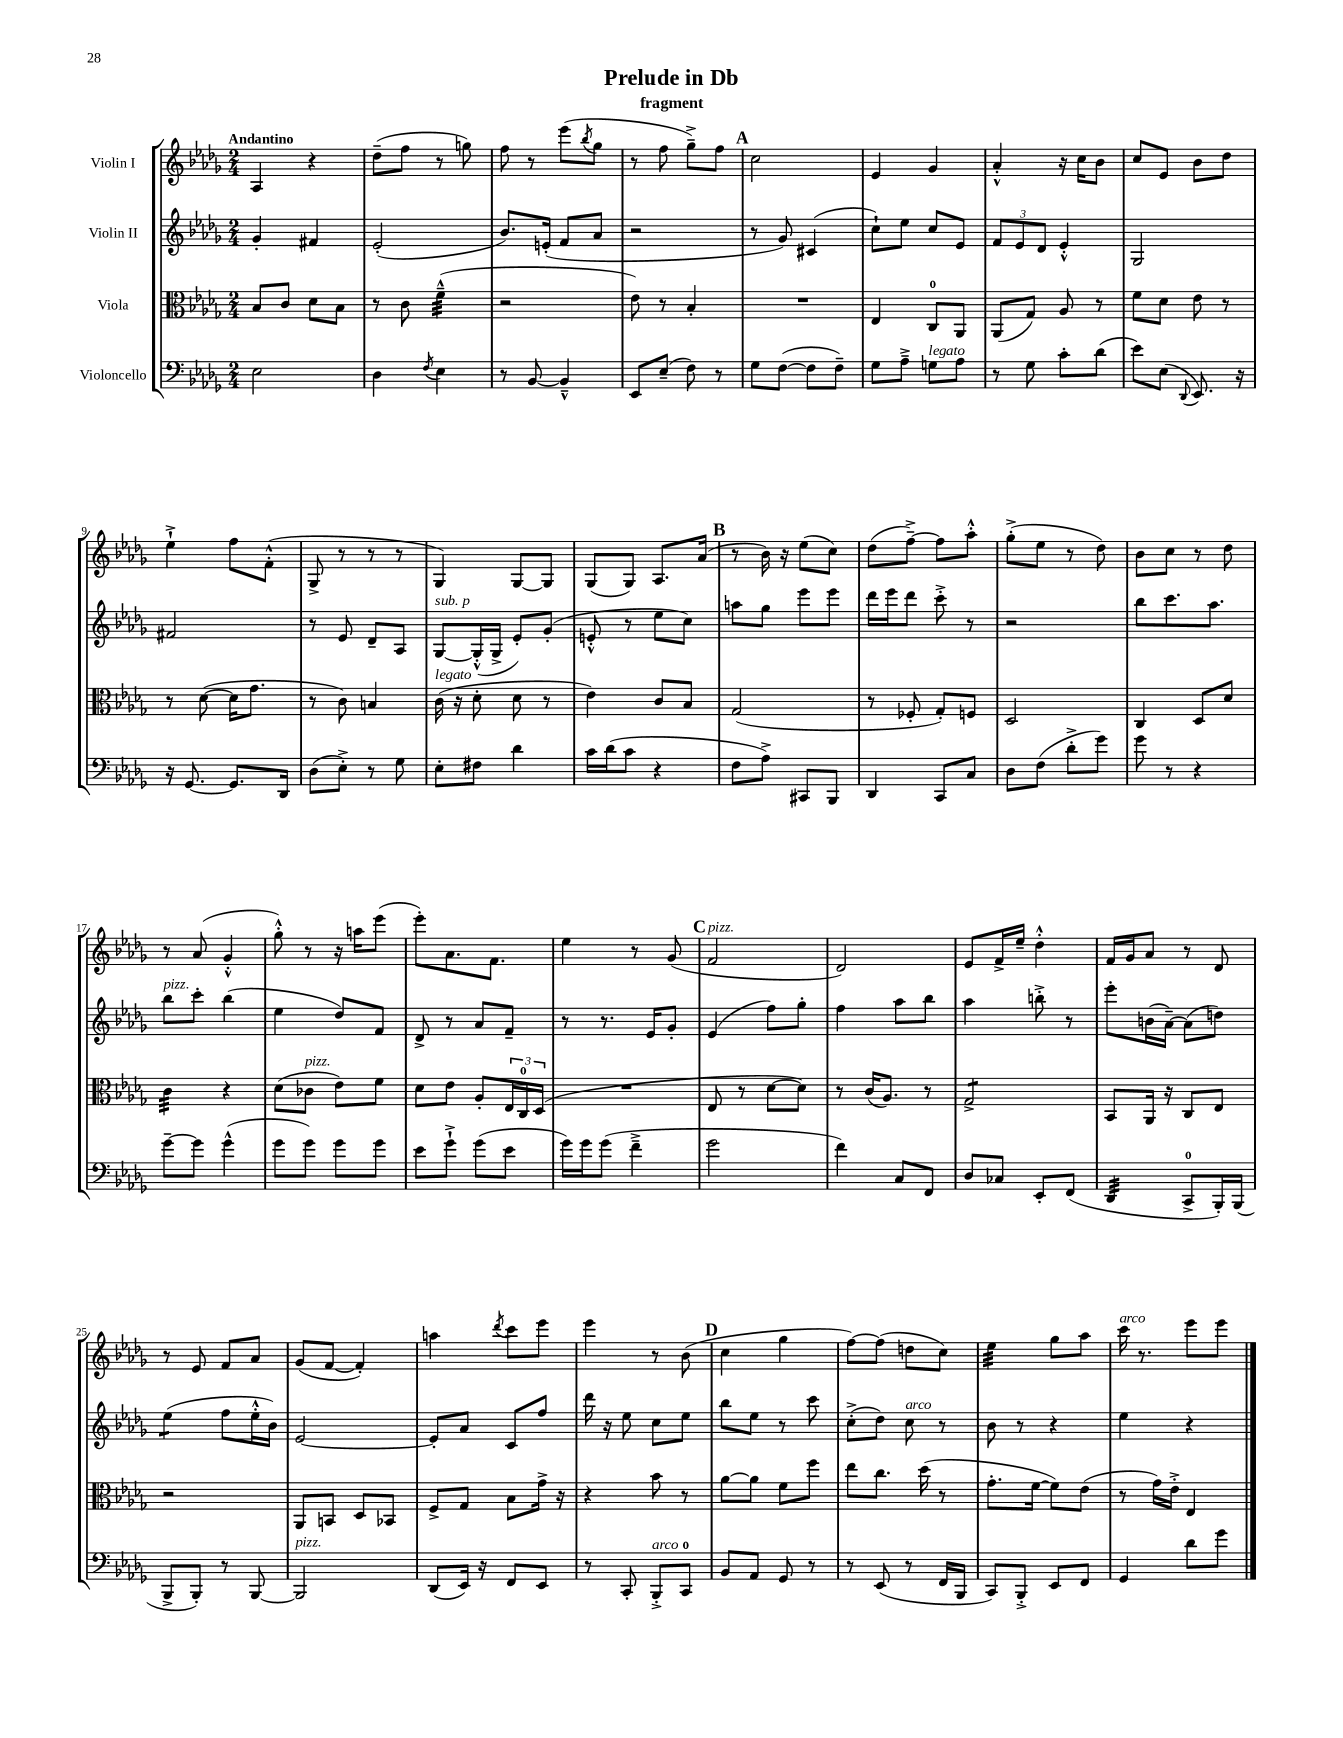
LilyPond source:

\header { title = "Prelude in Db" subtitle = "fragment" }
<<
\new StaffGroup <<
\new Staff = "s0" \with { instrumentName = "Violin I" } {
    \clef treble \key des \major \numericTimeSignature \time 2/4 \tempo "Andantino"
    aes4 r4 |
    des''8--( f''8 r8 g''8) |
    f''8 r8 ees'''8( \acciaccatura { bes''8 } ges''8 |
    r8 f''8 ges''8--->) f''8 |
    \mark \markup { \bold "A" } c''2 |
    ees'4 ges'4 |
    aes'4-.-^ r16 c''16 bes'8 |
    c''8 ees'8 bes'8 des''8 |
    ees''4-!-> f''8 f'8-.-^( |
    ges8-> r8 r8 r8 |
    ges4) ges8~ ges8 |
    ges8( ges8) aes8. aes'16( |
    \mark \markup { \bold "B" } r8 bes'16) r16 ees''8( c''8) |
    des''8( f''8~--->) f''8 aes''8-.-^ |
    ges''8-.->( ees''8 r8 des''8) |
    bes'8 c''8 r8 des''8 |
    r8 aes'8( ges'4-.-^ |
    ges''8-.-^) r8 r16 a''16 ees'''8( |
    ees'''8-.) aes'8. f'8. |
    ees''4 r8 ges'8( |
    \mark \markup { \bold "C" } f'2^\markup { \italic "pizz." } |
    des'2) |
    ees'8 f'16-> ees''16-- des''4-.-^ |
    f'16 ges'16 aes'8 r8 des'8 |
    r8 ees'8 f'8 aes'8 |
    ges'8( f'8~ f'4-.) |
    a''4 \acciaccatura { des'''8 } c'''8 ees'''8 |
    ees'''4 r8 bes'8( |
    \mark \markup { \bold "D" } c''4 ges''4 |
    f''8~) f''8( d''8 c''8) |
    ees''4:32 ges''8 aes''8 |
    c'''16^\markup { \italic "arco" } r8. ees'''8 ees'''8 \bar "|." |
}
\new Staff = "s1" \with { instrumentName = "Violin II" } {
    \clef treble \key des \major \numericTimeSignature \time 2/4
    ges'4-. fis'4 |
    ees'2-.( |
    bes'8.) e'16-.( f'8 aes'8 |
    r2 |
    \mark \markup { \bold "A" } r8 ges'8) cis'4( |
    c''8-!) ees''8 c''8 ees'8 |
    \tuplet 3/2 { f'8 ees'8 des'8 } ees'4-.-^ |
    ges2 |
    fis'2 |
    r8 ees'8 des'8-- aes8 |
    ges8~^\markup { \italic "sub. p" } ges16-.-^( ges16-> ees'8-.) ges'8-.( |
    e'8-.-^ r8 ees''8 c''8) |
    \mark \markup { \bold "B" } a''8 ges''8 ees'''8 ees'''8 |
    des'''16 ees'''16 des'''8 c'''8-.-> r8 |
    r2 |
    bes''8 c'''8. aes''8. |
    bes''8^\markup { \italic "pizz." } c'''8-. bes''4( |
    ees''4 des''8) f'8 |
    des'8-> r8 aes'8 f'8-- |
    r8 r8. ees'16 ges'8-. |
    \mark \markup { \bold "C" } ees'4( f''8) ges''8-. |
    f''4 aes''8 bes''8 |
    aes''4 b''8-.-> r8 |
    ees'''8-. b'16( aes'16~--) aes'8( d''8) |
    ees''4:8( f''8 ees''16-.-^ bes'16) |
    ees'2~ |
    ees'8-. aes'8 c'8 f''8 |
    des'''16 r16 ees''8 c''8 ees''8 |
    \mark \markup { \bold "D" } bes''8 ees''8 r8 c'''8 |
    c''8-.->( des''8) c''8^\markup { \italic "arco" } r8 |
    bes'8 r8 r4 |
    ees''4 r4 \bar "|." |
}
\new Staff = "s2" \with { instrumentName = "Viola" } {
    \clef alto \key des \major \numericTimeSignature \time 2/4
    bes8 c'8 des'8 bes8 |
    r8 c'8 f'4:32---^( |
    r2 |
    ees'8) r8 bes4-. |
    \mark \markup { \bold "A" } R2 |
    ees4 c8-0 aes,8 |
    aes,8( ges8) aes8 r8 |
    f'8 des'8 ees'8 r8 |
    r8 des'8~( des'16 ges'8. |
    r8 c'8) b4 |
    c'16^\markup { \italic "legato" }( r16 des'8-. des'8 r8 |
    ees'4) c'8 bes8 |
    \mark \markup { \bold "B" } ges2( |
    r8 fes8-. ges8-.) f8 |
    des2 |
    c4 des8 des'8 |
    c'4:32 r4 |
    des'8( ces'8^\markup { \italic "pizz." } ees'8) f'8 |
    des'8 ees'8 aes8-. \tuplet 3/2 { ees16 c16-0 des16( } |
    R2 |
    \mark \markup { \bold "C" } ees8 r8 des'8~ des'8) |
    r8 c'16( aes8.) r8 |
    ges2:8-> |
    bes,8 aes,16 r16 c8 ees8 |
    r2 |
    aes,8 b,8 des8 bes,8 |
    f8-> ges8 bes8 ges'16-> r16 |
    r4 bes'8 r8 |
    \mark \markup { \bold "D" } aes'8~ aes'8 f'8 f''8 |
    ees''8 c''8. des''16( r8 |
    ges'8.-. f'16~ f'8) ees'8( |
    r8 ges'16) ees'16-.-> ees4 \bar "|." |
}
\new Staff = "s3" \with { instrumentName = "Violoncello" } {
    \clef bass \key des \major \numericTimeSignature \time 2/4
    ees2 |
    des4 \acciaccatura { f8 } ees4 |
    r8 bes,8~ bes,4---^ |
    ees,8 ees8--( f8) r8 |
    \mark \markup { \bold "A" } ges8 f8~( f8 f8--) |
    ges8 aes8---> g8^\markup { \italic "legato" } aes8 |
    r8 ges8 c'8-. des'8( |
    ees'8) ees8( \appoggiatura { des,8 } ees,8.) r16 |
    r16 ges,8.~ ges,8. des,16 |
    des8( ees8-.->) r8 ges8 |
    ees8-. fis8 des'4 |
    c'16 des'16( c'8 r4 |
    \mark \markup { \bold "B" } f8 aes8->) cis,8 bes,,8 |
    des,4 c,8 c8 |
    des8 f8( des'8-.-> ges'8) |
    ges'8 r8 r4 |
    ges'8~-- ges'8 ges'4-^( |
    ges'8 ges'8) ges'8 ges'8 |
    ees'8 ges'8-!-> ges'8( ees'8 |
    ges'16) ges'16 ges'8( f'4---> |
    \mark \markup { \bold "C" } ges'2 |
    f'4) c8 f,8 |
    des8 ces8 ees,8-. f,8( |
    des,4:32 c,8-0-> bes,,16-.) bes,,16( |
    bes,,8-> bes,,8-.) r8 bes,,8~ |
    bes,,2^\markup { \italic "pizz." } |
    des,8( ees,16) r16 f,8 ees,8 |
    r8 c,8-. bes,,8-.->^\markup { \italic "arco" } c,8-0 |
    \mark \markup { \bold "D" } bes,8 aes,8 ges,8 r8 |
    r8 ees,8( r8 f,16 bes,,16 |
    c,8) bes,,8-.-> ees,8 f,8 |
    ges,4 des'8 ges'8 \bar "|." |
}
>>
>>
